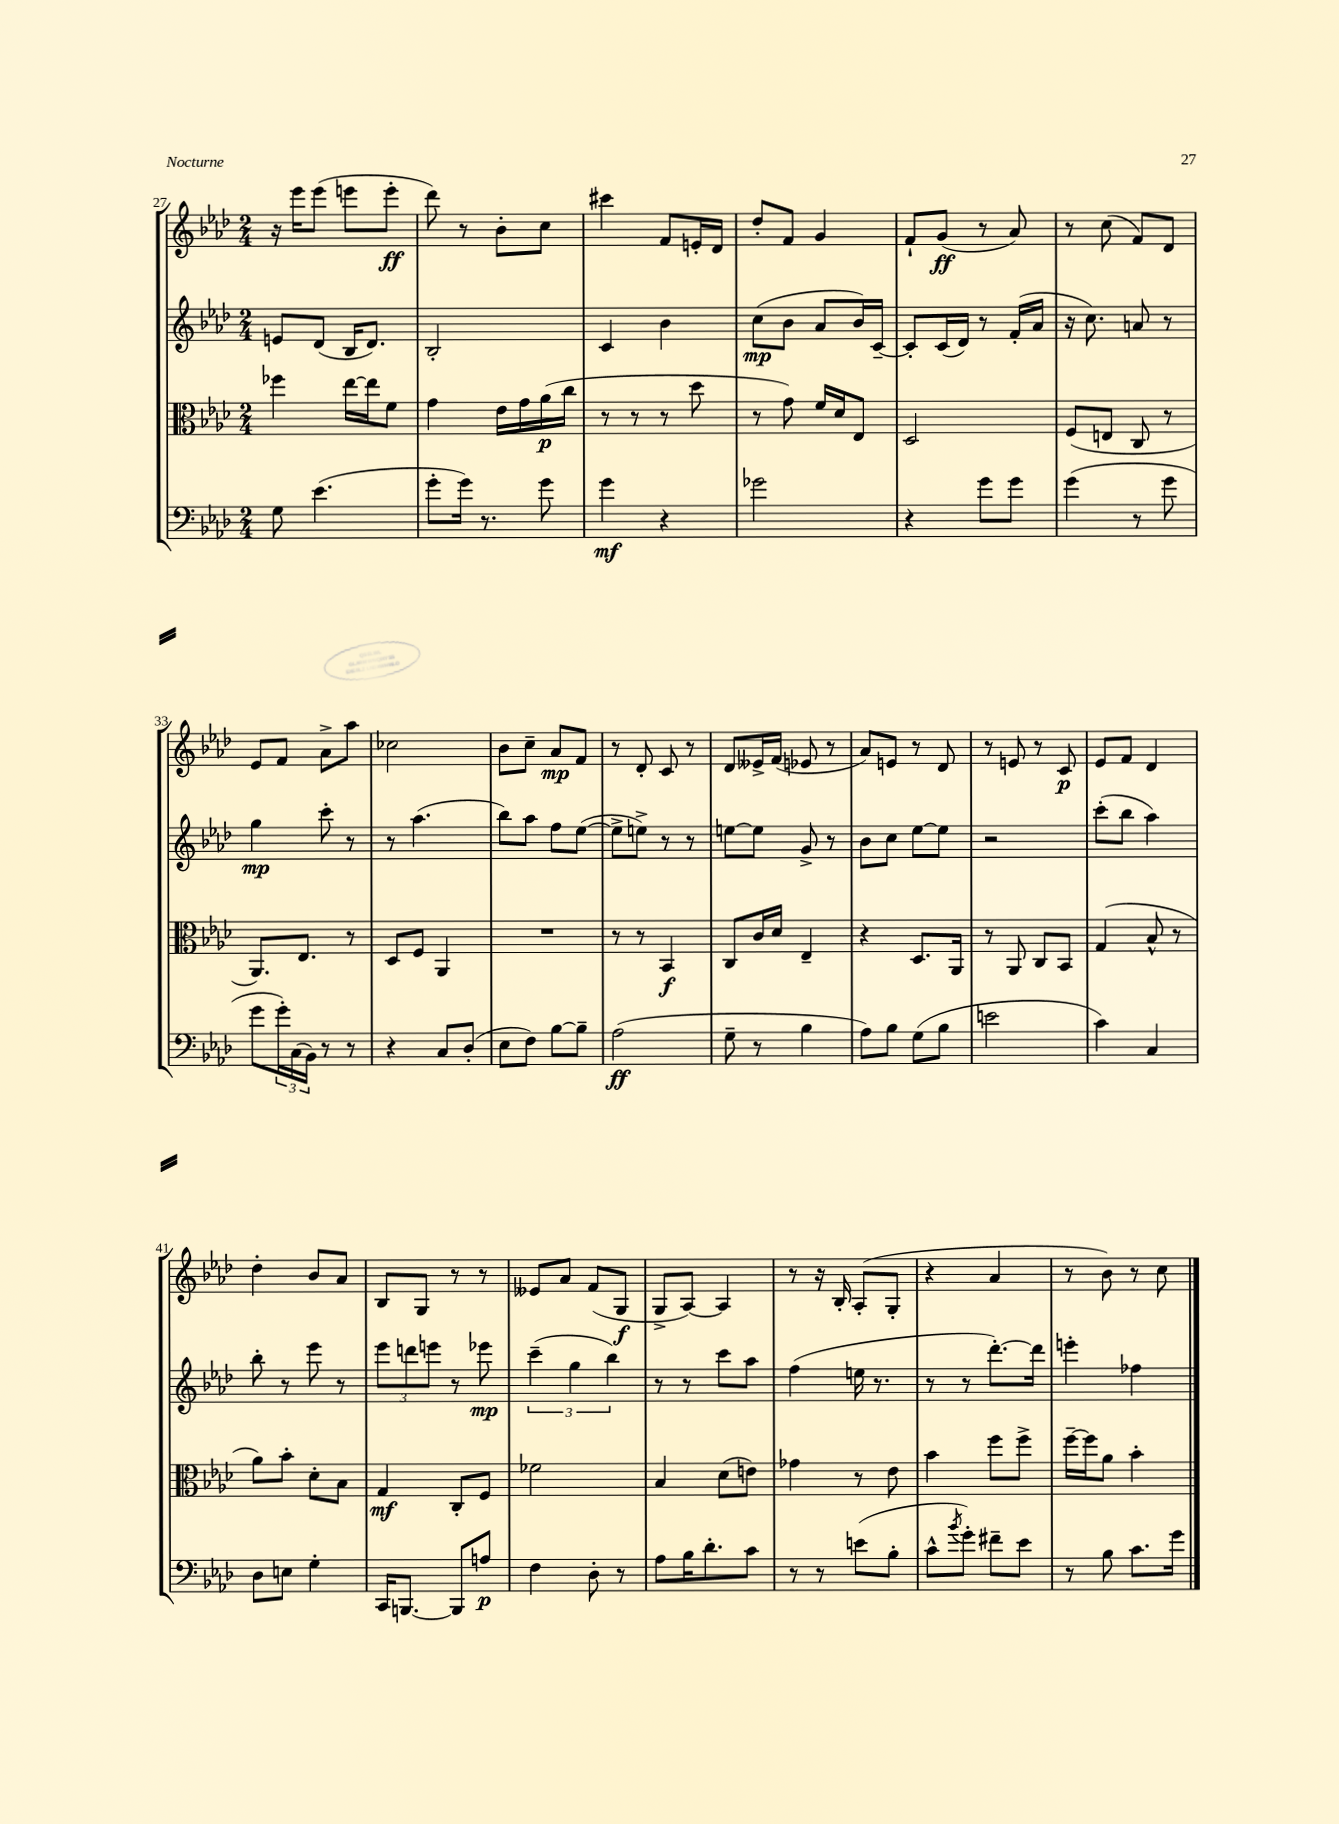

**kern	**kern	**kern	**kern
*staff4	*staff3	*staff2	*staff1
*clefF4	*clefC3	*clefG2	*clefG2
*k[b-e-a-d-]	*k[b-e-a-d-]	*k[b-e-a-d-]	*k[b-e-a-d-]
*M2/4	*M2/4	*M2/4	*M2/4
8G\	4ff-\	8e/L	16r
.	.	.	16eee-\LK
(4.e-\	.	(8d-/J	(8eee-\J
.	[16ee-\LL	16B-/LK	8eee\L
.	16ee-\]J	8.d-/J)	.
.	8f\J	.	8eee'\J
=	=	=	=
8g'\L	4g\	2B-'/	8ddd-\)
16g\Jk)	.	.	8r
8.r	.	.	.
.	16e-\LL	.	8b-'\L
.	16g\	.	.
8g\	(16a-\	.	8cc\J
.	16cc\JJ	.	.
=	=	=	=
4g\	8r	4c/	4ccc#\
.	8r	.	.
4r	8r	4b-\	8f/L
.	8dd-\	.	16e'/L
.	.	.	16d-/JJ
=	=	=	=
2g-\	8r	(8cc\L	8dd-'/L
.	8g\)	8b-\J	8f/J
.	16f/LL	8a-/L	4g/
.	16d-/J	.	.
.	8E-/J	16b-/L)	.
.	.	[16c~/JJ	.
=	=	=	=
4r	2D-/	8c'/]L	8f`/L
.	.	(16c/L	(8g/J
.	.	16d-/JJ)	.
8g\L	.	8r	8r
8g\J	.	(16f'/LL	8a-/)
.	.	16a-/JJ	.
=	=	=	=
(4g\	(8F/L	16r	8r
.	.	8.cc\)	.
.	8E/J	.	(8cc\
8r	8C/	8a/	8f/L)
8g\	8r	8r	8d-/J
=	=	=	=
8g\L	8.AA-/L)	4gg\	8e-/L
24g'\L)	.	.	8f/J
(24C\	.	.	.
.	8.E-/J	.	.
24BB-\JJ)	.	.	.
8r	.	8ccc'\	8a-^\L
8r	8r	8r	8aa-\J
=	=	=	=
4r	8D-/L	8r	2cc-\
.	8F/J	(4.aa-\	.
8C/L	4AA-/	.	.
(8D-'/J	.	.	.
=	=	=	=
8E-\L	2r	8bb-\L)	8b-\L
8F\J)	.	8aa-\J	8cc~\J
[8B-\L	.	8ff\L	8a-/L
8B-~\]J	.	([8ee-\J	8f/J
=	=	=	=
(2A-\	8r	8ee-^\]L	8r
.	8r	8ee^\J)	8d-'/
.	4BB-/	8r	8c/
.	.	8r	8r
=	=	=	=
8G~\	8C/L	[8ee\L	8d-/L
8r	16c/L	8ee\]J	16e--^/L
.	16d-/JJ	.	(16f/JJ
4B-\	4E-~/	8g^/	8e-/
.	.	8r	8r
=	=	=	=
8A-\L)	4r	8b-\L	8a-/L)
8B-\J	.	8cc\J	8e/J
(8G\L	8.D-/L	[8ee-\L	8r
8B-\J	.	8ee-\]J	8d-/
.	16AA-/Jk	.	.
=	=	=	=
2e\	8r	2r	8r
.	8AA-/	.	8e/
.	8C/L	.	8r
.	8BB-/J	.	8c/
=	=	=	=
4c\)	(4G/	(8ccc'\L	8e-/L
.	.	8bb-\J	8f/J
4C/	8B-^^/	4aa-\)	4d-/
.	8r	.	.
=	=	=	=
8D-\L	8a-\L)	8bb-'\	4dd-'\
8E\J	8b-'\J	8r	.
4G'\	8d-'\L	8eee-\	8b-/L
.	8B-\J	8r	8a-/J
=	=	=	=
16CC/LK	4G/	12eee-\L	8B-/L
[8.BBB/J	.	.	.
.	.	12ddd\	.
.	.	.	8G/J
.	.	12eee\J	.
8BBB/]L	8C'/L	8r	8r
8A/J	8F/J	8eee-\	8r
=	=	=	=
4F\	2f-\	(6ccc~\	8e--/L
.	.	.	8a-/J
.	.	6gg\	.
8D-'\	.	.	(8f/L
.	.	6bb-\)	.
8r	.	.	8G/J
=	=	=	=
8A-\L	4B-/	8r	8G^/L
16B-\K	.	8r	[8A-/J)
8.d-'\	.	.	.
.	(8d-\L	8ccc\L	4A-/]
8c\J	8e\J)	8aa-\J	.
=	=	=	=
8r	4g-\	(4ff\	8r
8r	.	.	16r
.	.	.	16B-'/
(8e\L	8r	16ee\	(8A-'/L
.	.	8.r	.
8B-'\J	8e-\	.	8G'/J
=	=	=	=
8c^^\L	4b-\	8r	4r
8qb-/	.	.	.
8g'\J)	.	8r	.
8f#~\L	8ff\L	[8.ddd-'\L)	4a-/
8e-\J	8ff^\J	.	.
.	.	16ddd-\]Jk	.
=	=	=	=
8r	[16ff~\LL	4eee'\	8r
.	16ff\]J	.	.
8B-\	8a-\J	.	8b-\)
8.c\L	4b-'\	4ff-\	8r
.	.	.	8cc\
16g\Jk	.	.	.
==	==	==	==
*-	*-	*-	*-
